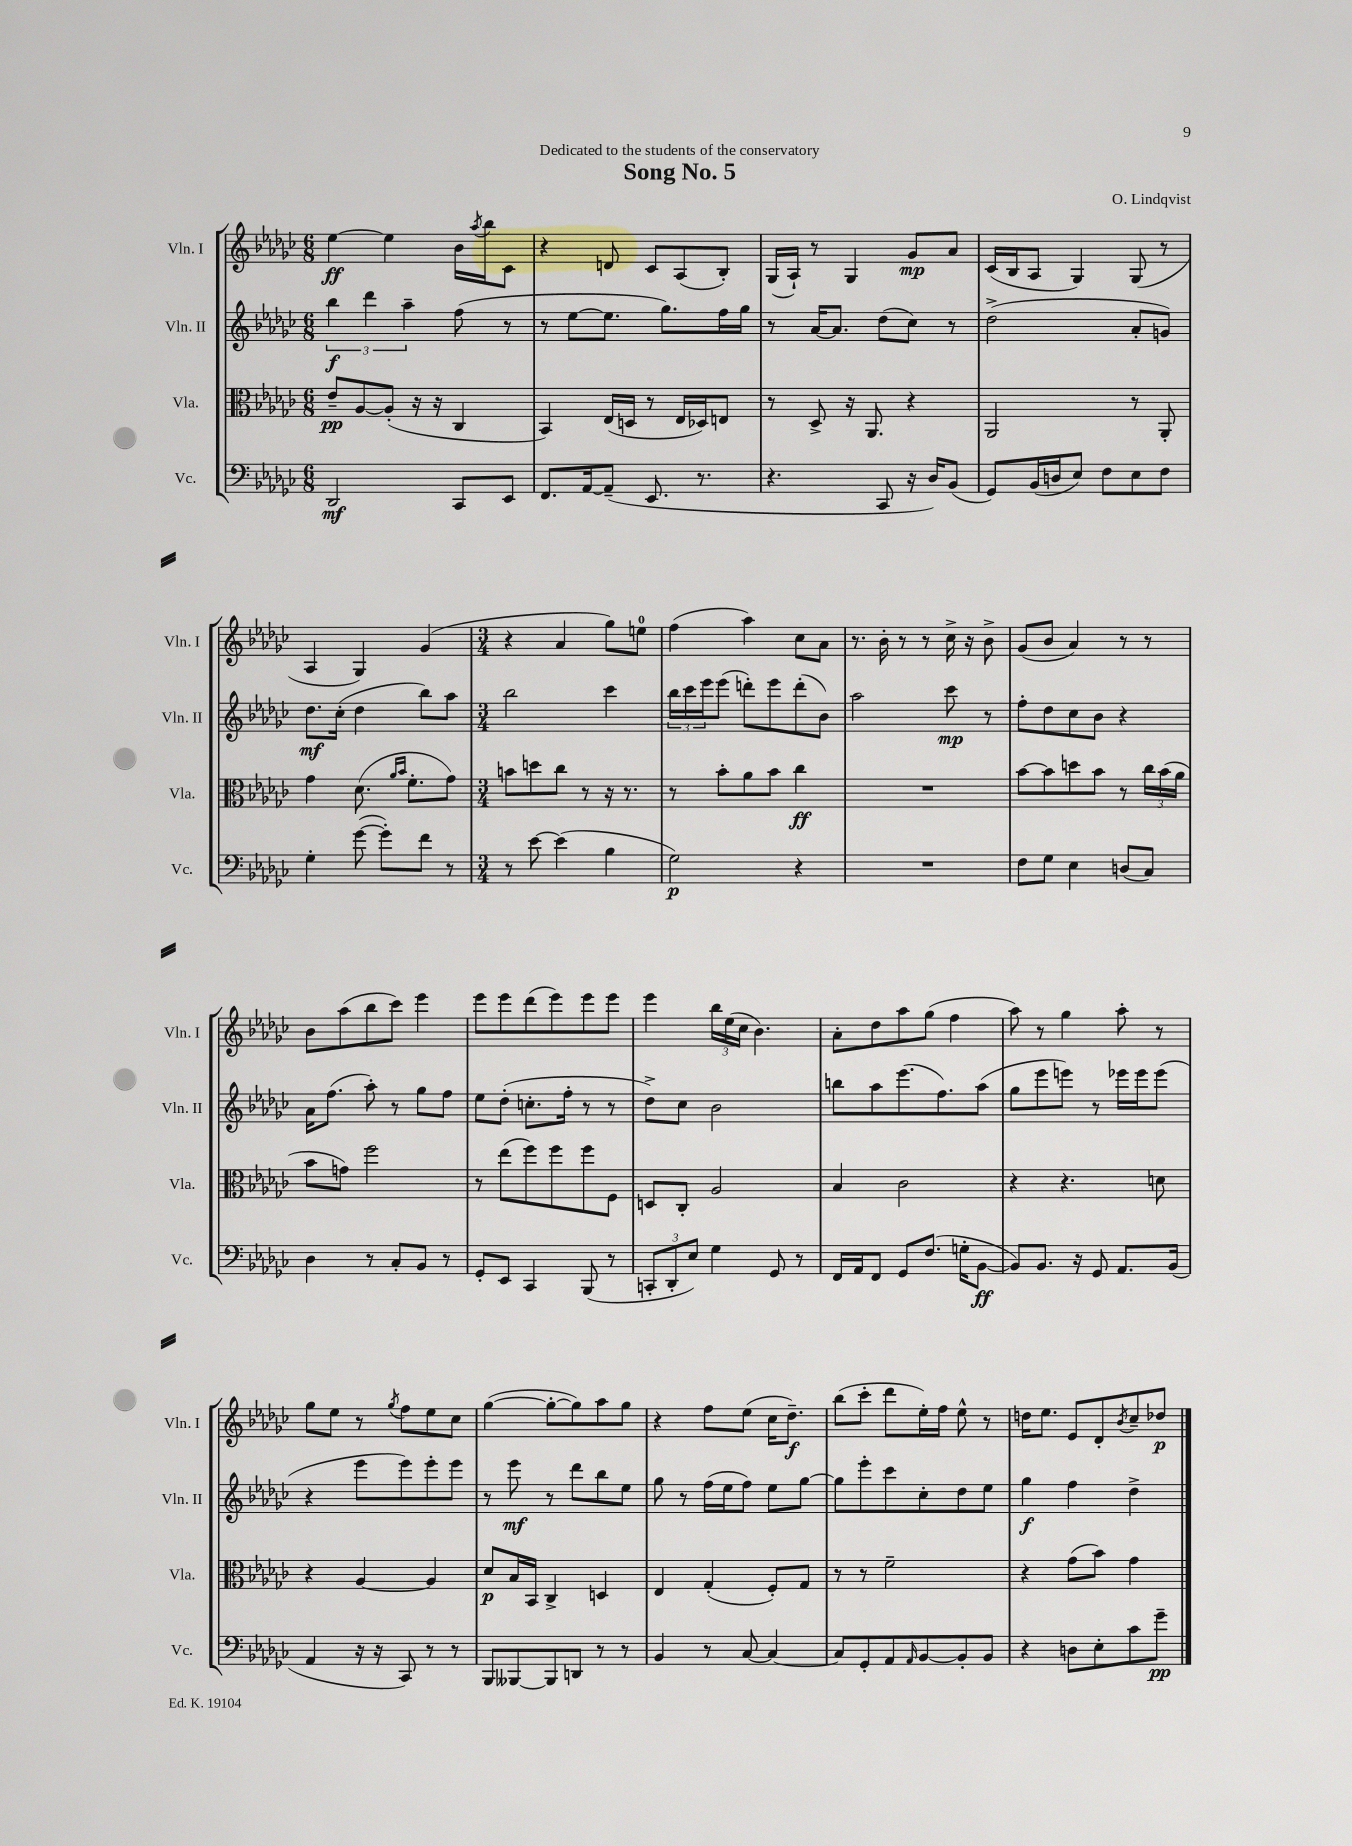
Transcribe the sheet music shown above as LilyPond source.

\header { title = "Song No. 5" composer = "O. Lindqvist" dedication = "Dedicated to the students of the conservatory" }
<<
\new StaffGroup <<
\new Staff = "s0" \with { instrumentName = "Vln. I" shortInstrumentName = "Vln. I" } {
    \clef treble \key ges \major \numericTimeSignature \time 6/8
    ees''4~\ff ees''4 bes'16 \acciaccatura { aes''8 } bes''16 ces'8 |
    r4 d'8 ces'8 aes8( bes8-.) |
    ges16( aes16-!) r8 ges4 ges'8\mp aes'8 |
    ces'16( bes16 aes8 ges4) ges8( r8 |
    aes4 ges4) ges'4( |
    \numericTimeSignature \time 3/4 r4 aes'4 ges''8) e''8-0 |
    f''4( aes''4) ces''8 aes'8 |
    r8. bes'16-. r8 r8 ces''16-> r16 bes'8-> |
    ges'8( bes'8 aes'4) r8 r8 |
    bes'8 aes''8( bes''8 ces'''8) ees'''4 |
    ees'''8 ees'''8 des'''8( ees'''8) ees'''8 ees'''8 |
    ees'''4 \tuplet 3/2 { bes''16 ees''16( ces''16 } bes'4.) |
    aes'8-. des''8 aes''8 ges''8( f''4 |
    aes''8) r8 ges''4 aes''8-. r8 |
    ges''8 ees''8 r8 \acciaccatura { ges''8 } f''8 ees''8 ces''8 |
    ges''4~( ges''8~-. ges''8) aes''8 ges''8 |
    r4 f''8 ees''8( ces''16 des''8.--\f) |
    bes''8( ces'''8-. des'''8 ees''16-.) f''16 ees''8-^ r8 |
    d''16 ees''8. ees'8 des'8-. \acciaccatura { bes'8 } ces''8-- des''8\p \bar "|." |
}
\new Staff = "s1" \with { instrumentName = "Vln. II" shortInstrumentName = "Vln. II" } {
    \clef treble \key ges \major \numericTimeSignature \time 6/8
    \tuplet 3/2 { bes''4\f des'''4 aes''4-- } f''8( r8 |
    r8 ees''8~ ees''8. ges''8.) f''16 ges''16 |
    r8 aes'16~ aes'8. des''8( ces''8) r8 |
    des''2->( aes'8-. g'8) |
    des''8.\mf ces''16-.( des''4 bes''8) aes''8 |
    \numericTimeSignature \time 3/4 bes''2 ces'''4 |
    \tuplet 3/2 { bes''16 ces'''16 ees'''16 } ees'''8( d'''8-.) ees'''8 d'''8-.( bes'8) |
    aes''2 ces'''8\mp r8 |
    f''8-. des''8 ces''8 bes'8 r4 |
    aes'16 f''8.( aes''8-.) r8 ges''8 f''8 |
    ees''8 des''8-.( c''8.-. f''16-. r8 r8 |
    des''8->) ces''8 bes'2 |
    b''8 aes''8 ees'''8.( f''8.) aes''8( |
    ges''8 ees'''8 e'''8) r8 ees'''16 ees'''16 ees'''8( |
    r4 ees'''8 ees'''8) ees'''8-. ees'''8 |
    r8 ees'''8\mf r8 des'''8 bes''8 ees''8 |
    ges''8 r8 f''16( ees''16 f''8) ees''8 ges''8~ |
    ges''8 ees'''8-. ces'''8 ces''8-. des''8 ees''8 |
    ges''4\f f''4 des''4-> \bar "|." |
}
\new Staff = "s2" \with { instrumentName = "Vla." shortInstrumentName = "Vla." } {
    \clef alto \key ges \major \numericTimeSignature \time 6/8
    ees'8--\pp aes8~ aes8-.( r16 r16 ces4 |
    bes,4) ees16( d16 r8 ees16 des16) e8 |
    r8 des8-> r16 aes,8. r4 |
    aes,2 r8 aes,8-. |
    ges'4 des'8.( \grace { aes'16 bes'16 } f'8.-. ges'8) |
    \numericTimeSignature \time 3/4 b'8 d''8 ces''8 r8 r16 r8. |
    r8 bes'8-. aes'8 bes'8 ces''4\ff |
    R2. |
    bes'8~ bes'8 d''8 bes'8 r8 \tuplet 3/2 { ces''16 bes'16( aes'16 } |
    bes'8 g'8) f''2 |
    r8 ees''8( f''8) f''8 f''8 f8 |
    d8 ces8-. aes2 |
    bes4 ces'2 |
    r4 r4. d'8 |
    r4 aes4~ aes4 |
    des'8\p bes16 bes,16 ces4-> d4 |
    ees4 ges4-.( f8-.) ges8 |
    r8 r8 f'2-- |
    r4 ges'8( bes'8) ges'4 \bar "|." |
}
\new Staff = "s3" \with { instrumentName = "Vc." shortInstrumentName = "Vc." } {
    \clef bass \key ges \major \numericTimeSignature \time 6/8
    des,2\mf ces,8 ees,8 |
    f,8. aes,16~ aes,8--( ees,8. r8. |
    r4. ces,8 r16 des16) bes,8( |
    ges,8) bes,16( d16 ees8) f8 ees8 f8 |
    ges4-. ges'8~( ges'8-.) f'8 r8 |
    \numericTimeSignature \time 3/4 r8 ees'8~ ees'4( bes4 |
    ges2\p) r4 |
    R2. |
    f8 ges8 ees4 d8( ces8) |
    des4 r8 ces8-. bes,8 r8 |
    ges,8-. ees,8 ces,4 bes,,8( r8 |
    \tuplet 3/2 { c,8-. des,8-. ees8) } ges4 ges,8 r8 |
    f,16 aes,16 f,8 ges,8 f8.( g16-. bes,8~\ff |
    bes,8) bes,8. r16 ges,8 aes,8. bes,16( |
    aes,4 r16 r16 ces,8) r8 r8 |
    bes,,8 beses,,8~ beses,,8 d,8 r8 r8 |
    bes,4 r8 ces8~ ces4~ |
    ces8 ges,8-. aes,8 \grace { aes,16 } bes,8~ bes,8-. bes,8 |
    r4 d8 ees8-. ces'8 ges'8--\pp \bar "|." |
}
>>
>>
\layout { \context { \Score \remove "Bar_number_engraver" } }
